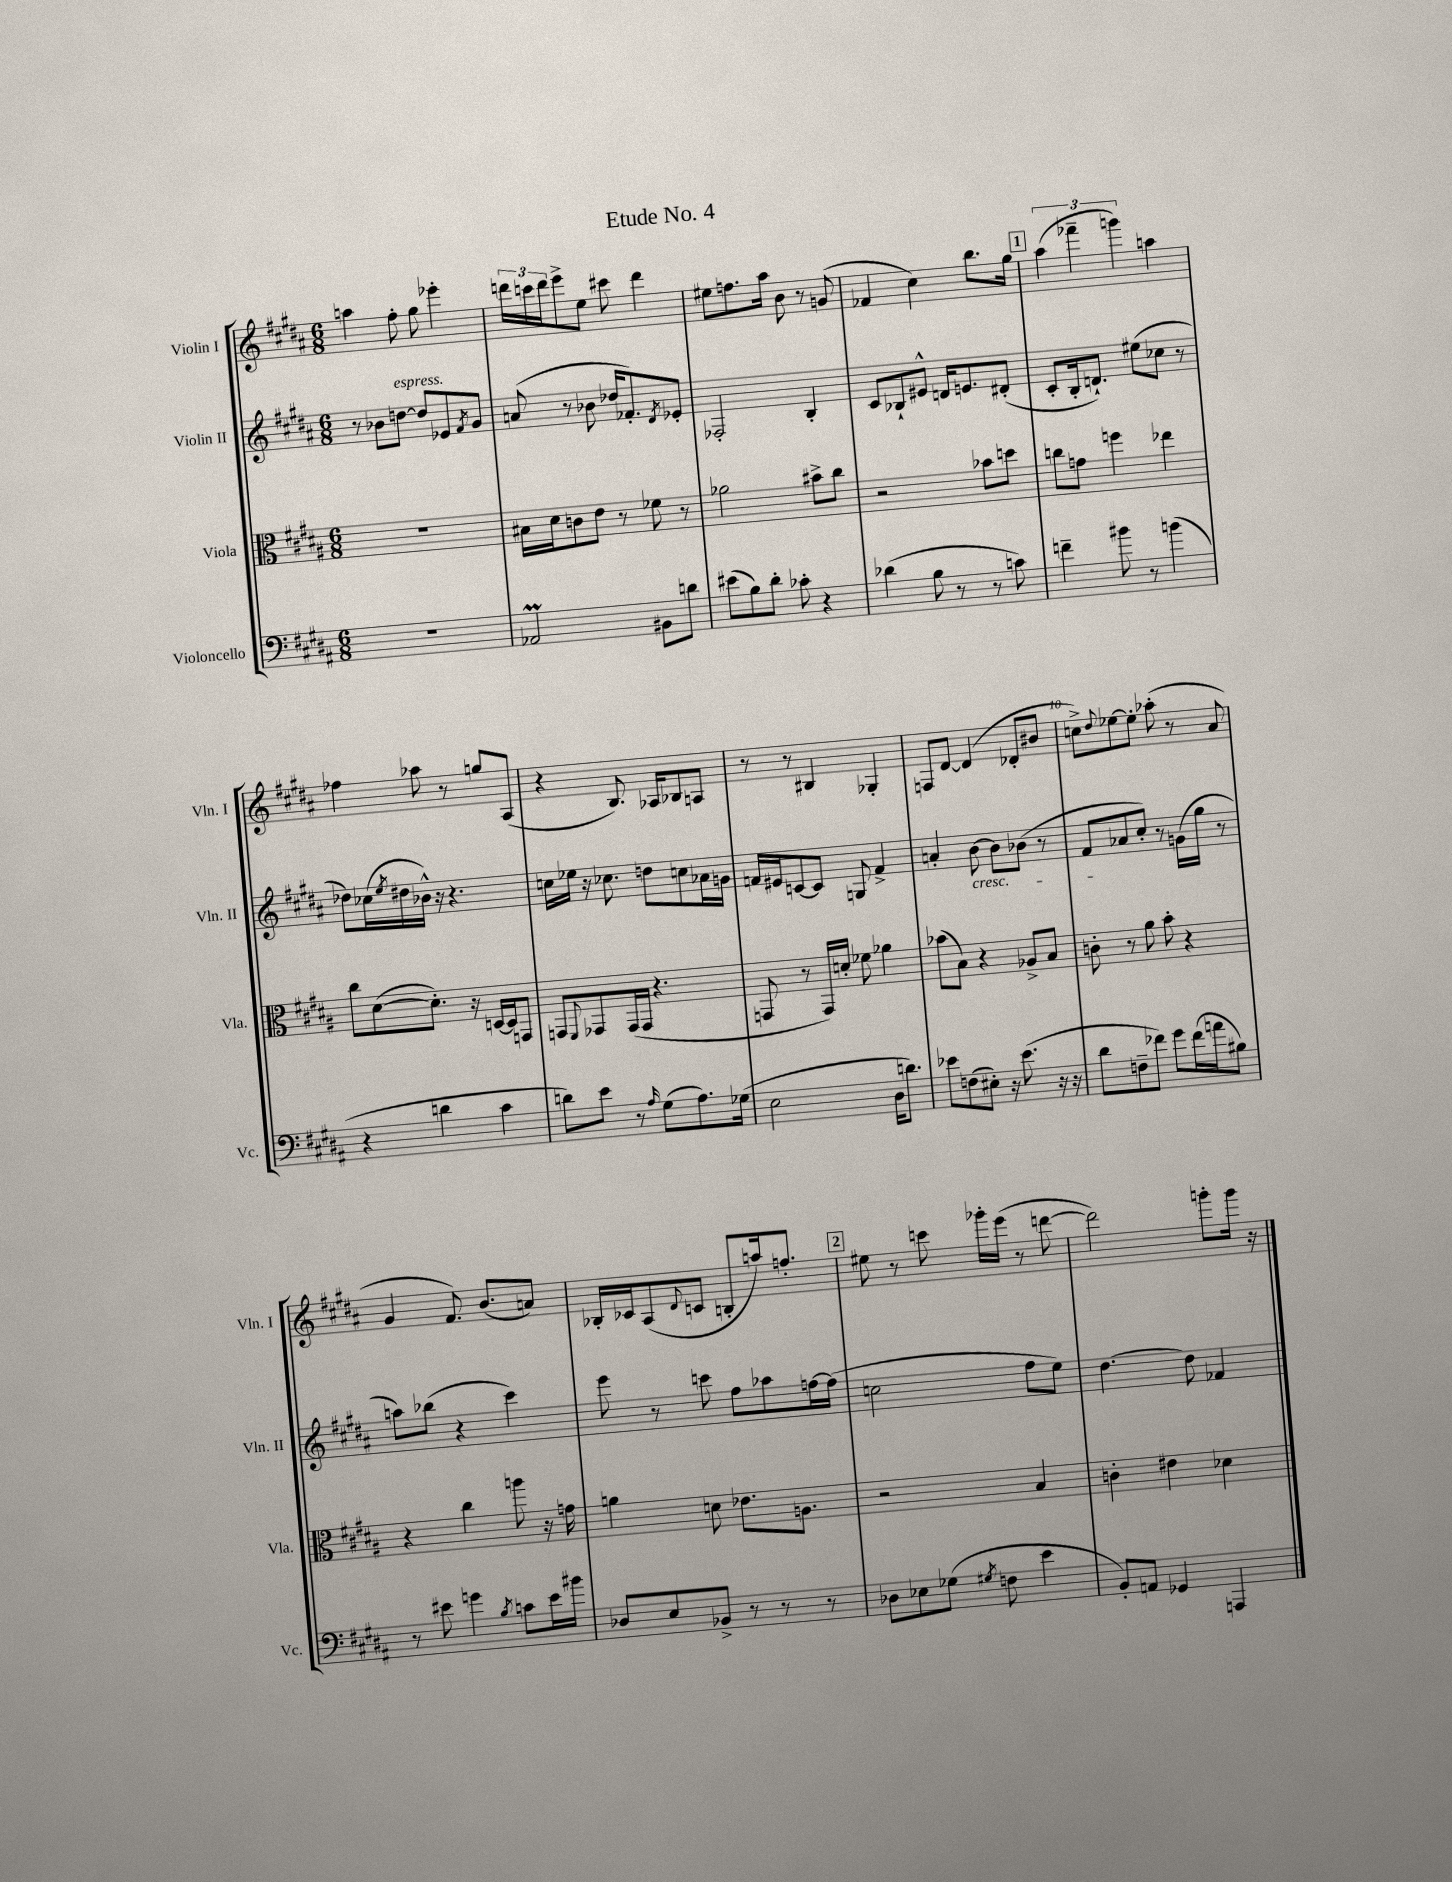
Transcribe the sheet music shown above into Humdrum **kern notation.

**kern	**kern	**kern	**kern
*staff4	*staff3	*staff2	*staff1
*clefF4	*clefC3	*clefG2	*clefG2
*k[f#c#g#d#a#]	*k[f#c#g#d#a#]	*k[f#c#g#d#a#]	*k[f#c#g#d#a#]
*M6/8	*M6/8	*M6/8	*M6/8
2.r	2.r	8r	4aa\
.	.	8b-\L	.
.	.	[8dd\J	8ff#'\
.	.	8dd/]L	8gg#\
.	.	8e-/	4eee-'\
.	.	8qf#/	.
.	.	8g#/J	.
=	=	=	=
2AA-/	16B#\LL	(8a/	24ddd\LL
.	.	.	24ccc\
.	16d#\J	.	.
.	.	.	24ddd\J
.	8c\	8r	8eee^\
.	8e\J	8b-\	8ee\J
.	8r	16dd-/LK	8ccc#\
.	.	8.f-'/)	.
8BB#\L	8f-\	.	4ddd\
.	.	8qd#/	.
8d\J	8r	8e-'/J	.
=	=	=	=
(8e#\L	2a-\	2F-'/	8ee#\L
8B\)	.	.	8.ff\
8d#'\J	.	.	.
.	.	.	16aa#\Jk
8c-'\	.	.	8b\
4r	8b#^\L	4B'/	8r
.	8cc#\J	.	(8g/
=	=	=	=
(4d-\	2r	8c#/L	4f-/
.	.	8B-`/	.
8B\	.	8e#^^/J	4cc#\)
8r	.	16d/LK	.
.	.	8.e/	.
8r	8b-\L	.	8.bb\L
8c\)	8dd\J	(8d#'/J	.
.	.	.	16gg#\Jk
=	=	=	=
4f~\	8cc\L	8c#'/L	(6aa#\
.	8g\J	16B'/k	.
.	.	.	6fff-~\
.	.	8.d`/J)	.
8b#\	4ff\	.	.
.	.	.	6ggg\)
8r	.	(8ee#\L	.
(4b\	4ee-\	8cc-\J	4aa\
.	.	8r	.
=	=	=	=
4r	8cc#\L	8dd-\L)	4ff-\
.	([8d#\	(16cc-\L	.
.	.	8qee/	.
.	.	16dd#\	.
4d\	8.d#'\]J)	16b-^^\JJ)	8aa-\
.	.	16r	.
.	.	4.r	8r
.	16r	.	.
4c#\	[16D/LL	.	8gg/L
.	16D/]J	.	.
.	8GG/J	.	(8A#/J
=	=	=	=
8d\L)	8GG/L	16cc\LL	4r
.	.	16ee-\JJ	.
.	8qqFF#/	.	.
8e\J	8GG-/	16r	.
.	.	8.cc-\	.
8r	(16GG-/L	.	8.B/)
.	16GG-/JJ	.	.
16qqA#/	.	.	.
(8G#\L	4.r	8dd\L	.
.	.	.	16A-/LK
8.A#\)	.	8cc\	8B-/
.	.	16a-\L	8A/J
(16G-\Jk	.	16g\JJ	.
=	=	=	=
2E\	8GG/	16f/LL	8r
.	.	16e#/J	.
.	8r	[8c/	8r
.	16GG/LL)	8c/]J	4B#/
.	16d'/JJ	.	.
.	8f-\	8G/	.
16D#\LK	4a-\	4f^/	4G-'/
8.d\J)	.	.	.
=	=	=	=
8e-\L	(8b-\L	4a'/	8F/L
(8F\	8B\J)	.	[8d#/J
8E#'\J)	4r	[8b\	(4d#/]
16r	.	8b\]L	.
(8.e-\	.	.	.
.	8A-^/L	(8b-\J	8d-'/L
16r	8B/J	8r	8b#/J
16r	.	.	.
=	=	=	=
8d#\L	8c'\	8f#/L	8cc^\L)
.	.	.	8qqdd#/
8F~\	8r	8a-/	[8ee-\
8f-\J)	8a#\	8cc#'/J)	8ee-'\]J
8g#\L	8b'\	8r	(8aa-'\
(16f-\L	4r	(16g\LL	8r
16a\J	.	16gg#\JJ	.
8B#\J)	.	8r	8a#/
=	=	=	=
8r	4r	8aa\L)	4g#/
8e#\	.	(8bb-\J	.
4g\	4cc#\	4r	8.f#/)
.	.	.	(8.b/L
8qB/	.	.	.
8c\L	8aa\	4ccc#\)	.
16e#\L	16r	.	8a/J)
16b#\JJ	16g\	.	.
=	=	=	=
8D-/L	4a\	8eee\	16B-'/LL
.	.	.	16c-/J
8E/	.	8r	(8A#/
.	.	.	8qqd#/
8BB-^/J	8d\	8ccc\	8c/J
8r	8.e-\L	8ff#\L	8B'/L
8r	.	8aa-\	16aa/k)
.	8.A\J	.	8.ff'/J
8r	.	[16ff\L	.
.	.	(16ff\]JJ	.
=	=	=	=
8D-\L	2r	2cc\	8ee#\
8E-\	.	.	8r
(8G-\J	.	.	8ccc\
8qG#/	.	.	.
8F\	.	.	16ggg-'\LL
.	.	.	(16eee\JJ
4e\	4B/	8ff#\L	8r
.	.	8ee\J)	[8ddd\
=	=	=	=
8BB'/L)	4c'\	[4.dd#\	2ddd\])
8AA/J	.	.	.
4GG-/	4e#\	.	.
.	.	8dd#\]	.
4AAA/	4d-\	4f-/	8ggg'\L
.	.	.	16ggg\Jk
.	.	.	16r
==	==	==	==
*-	*-	*-	*-
